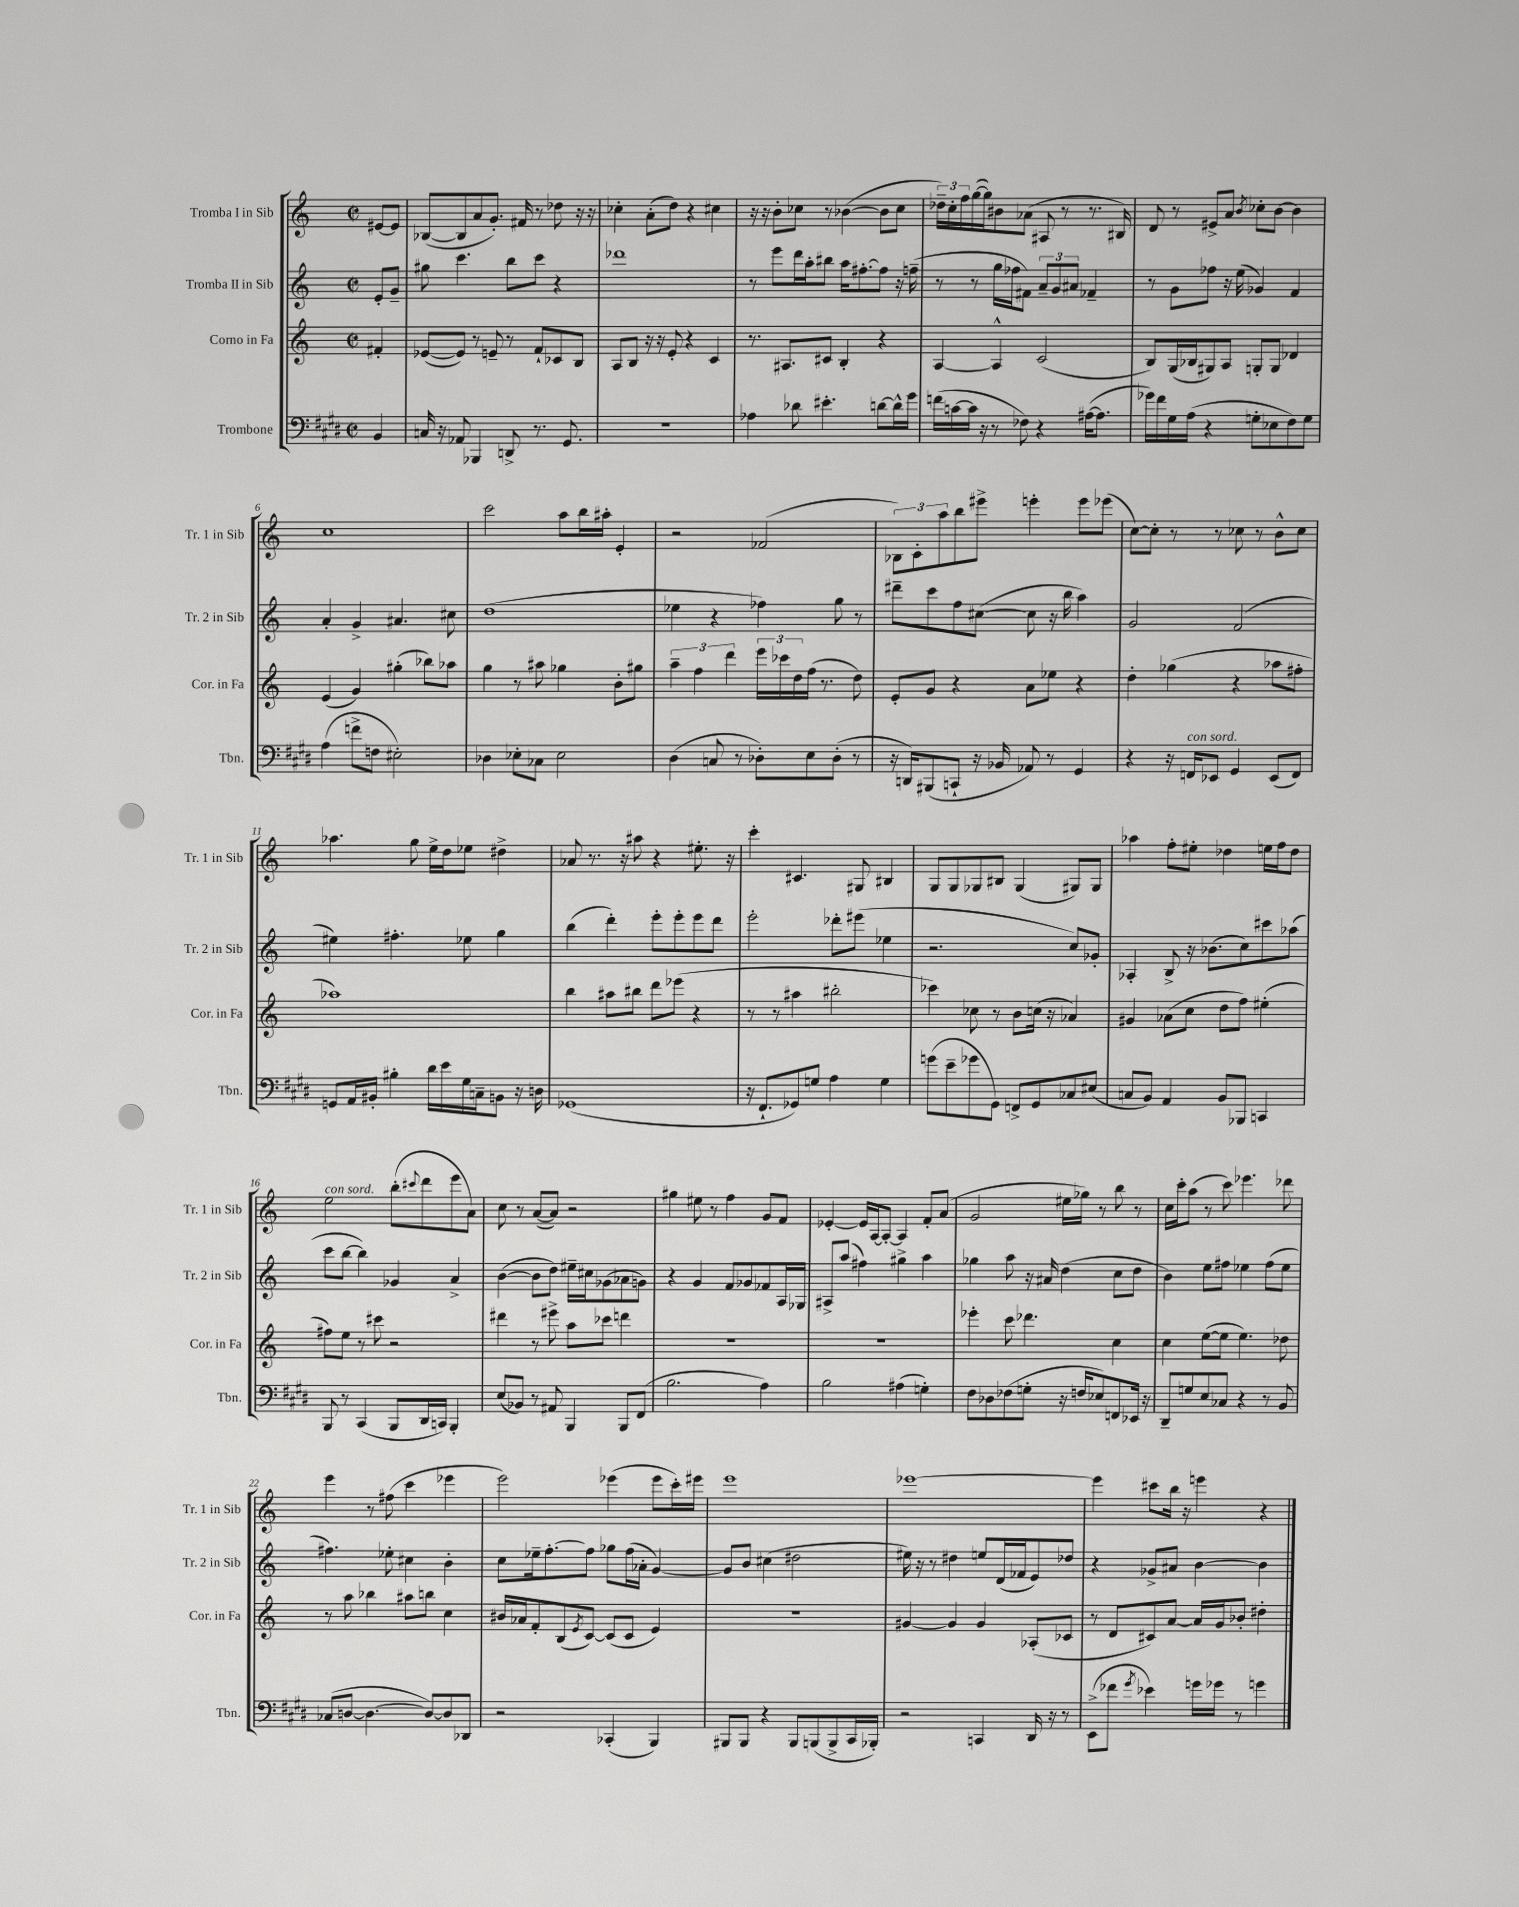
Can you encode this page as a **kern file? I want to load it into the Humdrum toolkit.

**kern	**kern	**kern	**kern
*part4	*part3	*part2	*part1
*staff4	*staff3	*staff2	*staff1
*I"Trombone	*I"Corno in Fa	*I"Tromba II in Sib	*I"Tromba I in Sib
*I'Tbn.	*I'Cor. in Fa	*I'Tr. 2 in Sib	*I'Tr. 1 in Sib
*clefF4	*clefG2	*clefG2	*clefG2
*k[f#c#g#d#]	*k[]	*k[]	*k[]
*M2/2	*M2/2	*M2/2	*M2/2
*met(c|)	*met(c|)	*met(c|)	*met(c|)
=	=	=	=
4BB/	4f#X'/	8e'/L	[8e#X/L
.	.	8g~/J	8e#/J]
=1	=1	=1	=1
16Cn/	([8e-X/L	8gg#X\	([8B-X/L
16r	.	.	.
8AA-X/	8e-/J])	4.ccc\	8B-/]
4BBB-X/	8r	.	8a/
.	8en~/	.	8.g'/J)
8DDn^/	8r	8bb\L	.
.	.	.	16f#X/
8.r	8f`/L	8ccc\J	8r
.	8c-X/	4r	8dd-X\
8.GG#/	.	.	.
.	8B/J	.	16r
.	.	.	16r
=2	=2	=2	=2
1r	8A/L	1ddd-X	4cc-X'\
.	8B/J	.	.
.	16r	.	(8a'\L
.	16r	.	.
.	8e'/	.	8dd\J)
.	4r	.	4r
.	4c/	.	4cc#X\
=3	=3	=3	=3
4A-X\	8.r	8r	16r
.	.	.	16r
.	.	8eee\L	8b'\L
.	8.A#X/L	.	.
8d-X\	.	16ddd\L	8cc-X\J
.	.	16aa'\J	.
4.e#X'\	8c#X/J	8bb#X\J	8r
.	4B'/	16aa\KL	([4b-X\
.	.	[8.ff#X'\	.
[8dn\L	4r	8ff#\J]	8b-\L]
16d^^\L]	.	16r	8cc-\J
16g#\JJ	.	(16ffn~\	.
=4	=4	=4	=4
(16fn\LL	[4A/	8r	24dd-X~\LL)
.	.	.	24cc'\
[16cn\	.	.	.
.	.	.	24ff\
16c\JJ]	.	8r	([16gg\
16r	.	.	16gg\J])
8r	4A^^/]	16gg\LL	8b#X\
.	.	16ff-X\J	.
8F-X\)	.	8f#X\J)	(8a-X\J
4r	(2c/	12a~/L	8A#X/
.	.	12g/	.
.	.	.	8r
.	.	12a#X/J	.
([16A#X\KL	.	4f-X~/	8.r
8.A#\J]	.	.	.
.	.	.	16B#X/)
=5	=5	=5	=5
16g-X\LL)	8B/L)	8r	8d/
16f#\	.	.	.
16G#\	(16G/L	8g\L	8r
(16A\JJ	16B-X/J	.	.
4r	8G#X/)	8ff-X\J	8e#X^/L
.	8A/J	16r	8a/J
.	.	(16ee\	.
.	.	.	8qb/
8Gn'\L	8Gn'/L	4g-X/)	8cc-X'\L
8E-X\	8G/J	.	[8b\J
8F#\)	4d-X/	4f/	4b\]
8G\J	.	.	.
!!LO:LB:g=z
=6	=6	=6	=6
(4A\	(4e/	4a'/	1cc
8fn^\L	4g/)	4g^/	.
8Fn\J	.	.	.
2E#X'\)	(4gg#X'\	4.a#X/	.
.	8bb-X\L)	.	.
.	8aa-X\J	8cc#X\	.
=7	=7	=7	=7
4D-X\	4gg\	(1dd	2ccc\
8E-X'\L	8r	.	.
8C-X\J	8aa#X\	.	.
2E-\	4gg-X\	.	8aa\L
.	.	.	16bb\L
.	.	.	16aa#X'\JJ
.	8b'\L	.	4e'/
.	8gg#X\J	.	.
=8	=8	=8	=8
(4D#\	6aa~\	4ee-X\	2r
.	6ff\	.	.
8Cn/	.	4r	.
.	6ddd\	.	.
8r	.	.	.
8D-X'\L)	24eee\LL	4ff-X\)	(2f-X/
.	24ccc-X\	.	.
.	24dd\	.	.
8E\	(16ff\JJ	.	.
.	8.r	.	.
(8D-'\J	.	8gg\	.
8r	8dd\)	8r	.
=9	=9	=9	=9
16r	8e'/L	8ddd#X~\L	12B-X\L)
16DDn/KL)	.	.	.
.	.	.	12c'\
(8BBB#X/	8g/J	8ccc\	.
.	.	.	12aa\
8CCn`/J	4r	8ff\	8bb\
16r	.	([8cc#X\J	8eee#X^\J
16BB-X/	.	.	.
8AA-X/)	8a\L	8cc#\]	4eeen'\
8r	8ee-X\J	16r	.
.	.	16bb\	.
4GG#/	4r	4aa\)	8eee\L
.	.	.	(8eee-X\J
=10	=10	=10	=10
4r	4dd'\	2g/	[8cc\L)
.	.	.	8cc'\J]
16r	(4gg-X\	.	8r
!LO:TX:a:i:t=con sord.	!	!	!
16FFn/KL	.	.	.
8EE-X/J	.	.	8r
4GG#/	4r	(2f/	8cc-X\
.	.	.	8r
(8EE-/L	8aa-X\L	.	8b^^\L
8FF/J)	8ff#X'\J	.	8cc-\J
!!LO:LB:g=z
=11	=11	=11	=11
8GGn/L	1aa-X)	4ee#X\)	4.aa-X\
16AA/L	.	.	.
16BB#X'/JJ	.	.	.
4B#X'\	.	4.ff#X'\	.
.	.	.	8gg\
16d#\LL	.	.	16ee^\LL
16e\	.	.	16dd\J
16G#\	.	8ee-X\	8ee-X\J
16Cn~\J	.	.	.
8BBn\J	.	4gg\	4dd#X^\
16r	.	.	.
16Dn\	.	.	.
=12	=12	=12	=12
(1GG-X	4bb\	(4bb\	8a-X/
.	.	.	8.r
.	8aa#X\L	4ddd'\)	.
.	.	.	16r
.	8bb#X\J	.	8aa#X\
.	8ddd\L	8eee'\L	4r
.	(8eee-X\J	8eee'\	.
.	4r	8eee\	8.ee#X'\
.	.	8ddd\J	.
.	.	.	16r
=13	=13	=13	=13
16r	8r	2eee'\	4ccc'\
8.FF#`/L	.	.	.
.	8r	.	.
8GG-X/)	4aa#X\	.	4.c#X/
8Gn/J	.	.	.
4A\	2bb#X'\	8ddd-X'\L	.
.	.	(8eee#X\J	8G#X/
4G\	.	4ee-X\	4B#X/
=14	=14	=14	=14
(8gn\L	4ccc-X\)	2.r	8G/L
8e~\	.	.	8G/
8g-X\	8cc-X\	.	8G-X/
8GG#\J)	8r	.	8B#X/J
8FFn^/L	8b\L	.	(4G-/
8GG#/	(16ccn\Jk	.	.
.	16r	.	.
8C-X/	4a-X/)	8cc/L)	8G#X/L)
(8E#X/J	.	8g-X'/J	8G#/J
=15	=15	=15	=15
8Cn/L	4g#X/	4A-X'/	4aa-X\
8BB/J)	.	.	.
4AA/	(8a-X\L	8B^/	8ff'\L
.	8cc\J	16r	8ee#X'\J
.	.	(8.b-X\L	.
8BB/L	8dd\L	.	4dd-X\
8BBB-X/J	8ff\J)	8cc\)	.
4CCn/	(4ee#X'\	8ccc#X\	16een\LL
.	.	.	16ff\J
.	.	(8aa-X\J	8dd-\J
!!LO:LB:g=z
=16	=16	=16	=16
!	!	!	!LO:TX:a:i:t=con sord.
8BBB/	8ff#X\L)	8ccc\L	2ee\
8r	8ee\J	[8bb\J	.
(4CC#/	8r	4bb\])	.
.	8ccc#X\	.	.
8BBB/L	2r	4g-X/	(8bb'\L
.	.	.	8qqccc#X/
16DD#/L	.	.	8ddd\
16CCn/JJ)	.	.	.
4BBB'/	.	4a^/	8eee\
.	.	.	8a\J)
=17	=17	=17	=17
(8E/L	4ddd#X\	([4b\	8cc\
8BB-X/J)	.	.	8r
8r	8r	8b\L]	([8a/L
8AA#X/	8eee#X^\	8dd\J)	8a/J])
4BBB/	8aa\L	16ee#X~\LL	2r
.	.	16cc#X\J	.
.	8ccc-X\J	(8g-X\	.
8BBB/L	4dddn\	8a-X\	.
(8FF#/J	.	8gn\J)	.
=18	=18	=18	=18
2.B\	1r	4r	4gg#X\
.	.	4g/	8ee#X\
.	.	.	8r
.	.	8f/L	4ff\
.	.	8g-X/	.
4A\)	.	8f-X/	8g/L
.	.	16A/L	8f/J
.	.	16G-X/JJ	.
=19	=19	=19	=19
2B\	1r	8A#X^/L	[4e-X'/
.	.	(8aa/J	.
.	.	4ff#X\)	16e-/LL]
.	.	.	[16A/J
.	.	.	8A'/J_
(4A#X\	.	4gg#X^\	4A/]
4Gn'\)	.	4aa\	8f'/L
.	.	.	(8a/J
=20	=20	=20	=20
8F#\L	4eee-X'\	4gg-X\	2g/
8D-X\	.	.	.
(8F-X\	8ccc\	8aa\	.
8Gn'\J	4.ddd-X\	16r	.
.	.	16a#X/	.
16r	.	(4dd\	16ee#X\LL
16Fn/KL	.	.	16gg-X\JJ)
8E-X/)	.	.	8r
8FFn/	4cc\	8cc\L	8bb\
16EE-X/Jk	.	8dd\J	8r
16r	.	.	.
=21	=21	=21	=21
8DD#~/L	4cc\	4b\)	16cc\LL
.	.	.	16ccc'\J
8Gn/	.	.	(8aa\J
8E/	([8ee\L	8ee\L	8r
8C-X/J	8ee\J]	8ff#X\J	8ccc\)
4r	4.ee\)	4ee-X\	4.eee-X\
8r	.	(8ff#\L	.
8BB/	8dd-X\	8ee-\J	8ddd-X\
!!LO:LB:g=z
=22	=22	=22	=22
(8C-X/L	8r	4.ff#X\)	4eee\
[8Dn/J	8aa\	.	.
4.D\_	4bb-X\	.	8r
.	.	8ee-X'\	(8ff#X\
.	8aa#X\L	4cc#X\	4ccc\
8D/L_)	8bbn\J	.	.
8D/]	4cc\	4b'\	4eee-X\
8DD-X/J	.	.	.
=23	=23	=23	=23
2r	16b#X/LL	8cc\L	2eee\)
.	16a-X/J	.	.
.	8f'/	16ee-X~\k	.
.	.	[8.ff'\	.
.	(8B/	.	.
.	8qe/	.	.
.	[8c/J)	8ff\J]	.
(4CC-X'/	(8c/L]	8gg-X\L	(4eee-X\
.	8c/J	(16ff\L	.
.	.	16a-X'\JJ	.
4BBB/)	4e/)	[4g/)	8eee-\L
.	.	.	16ccc'\L)
.	.	.	16eee#X\JJ
=24	=24	=24	=24
8BBB#X/L	1r	8g/L]	1eee
8BBB#/J	.	8b/J	.
4r	.	(4cc#X\	.
8BBB#/L	.	2dd#X\	.
(8BBBn/	.	.	.
8BBB^/	.	.	.
16CC#/L	.	.	.
16BBB-X'/JJ)	.	.	.
=25	=25	=25	=25
2r	[4g#X/	16ee#X\)	[1eee-X
.	.	16r	.
.	.	8r	.
.	4g#/]	4dd#X\	.
4CCn/	4g#/	8een/L	.
.	.	(16d/L	.
.	.	16f-X/J	.
16DD#/	(8A-X'/L	8e/)	.
16r	.	.	.
8r	8c-X/J	8dd-X/J	.
=26	=26	=26	=26
(8EE^\L	8r	4r	4eee-\]
8f-X\J	8d/L	.	.
8qg#/	.	.	.
4e-X\)	8c#X/)	8g-X^/L	8ccc#X\L
.	[8a/J	8a#X/J	16bb\Jk
.	.	.	16r
16gn\LL	16a/LL]	[4b\	4eeen\
16g-X\JJ	16g/J	.	.
8r	8b-X'/J	.	.
4gn\	4dd#X'\	4b\]	4r
==	==	==	==
*-	*-	*-	*-
